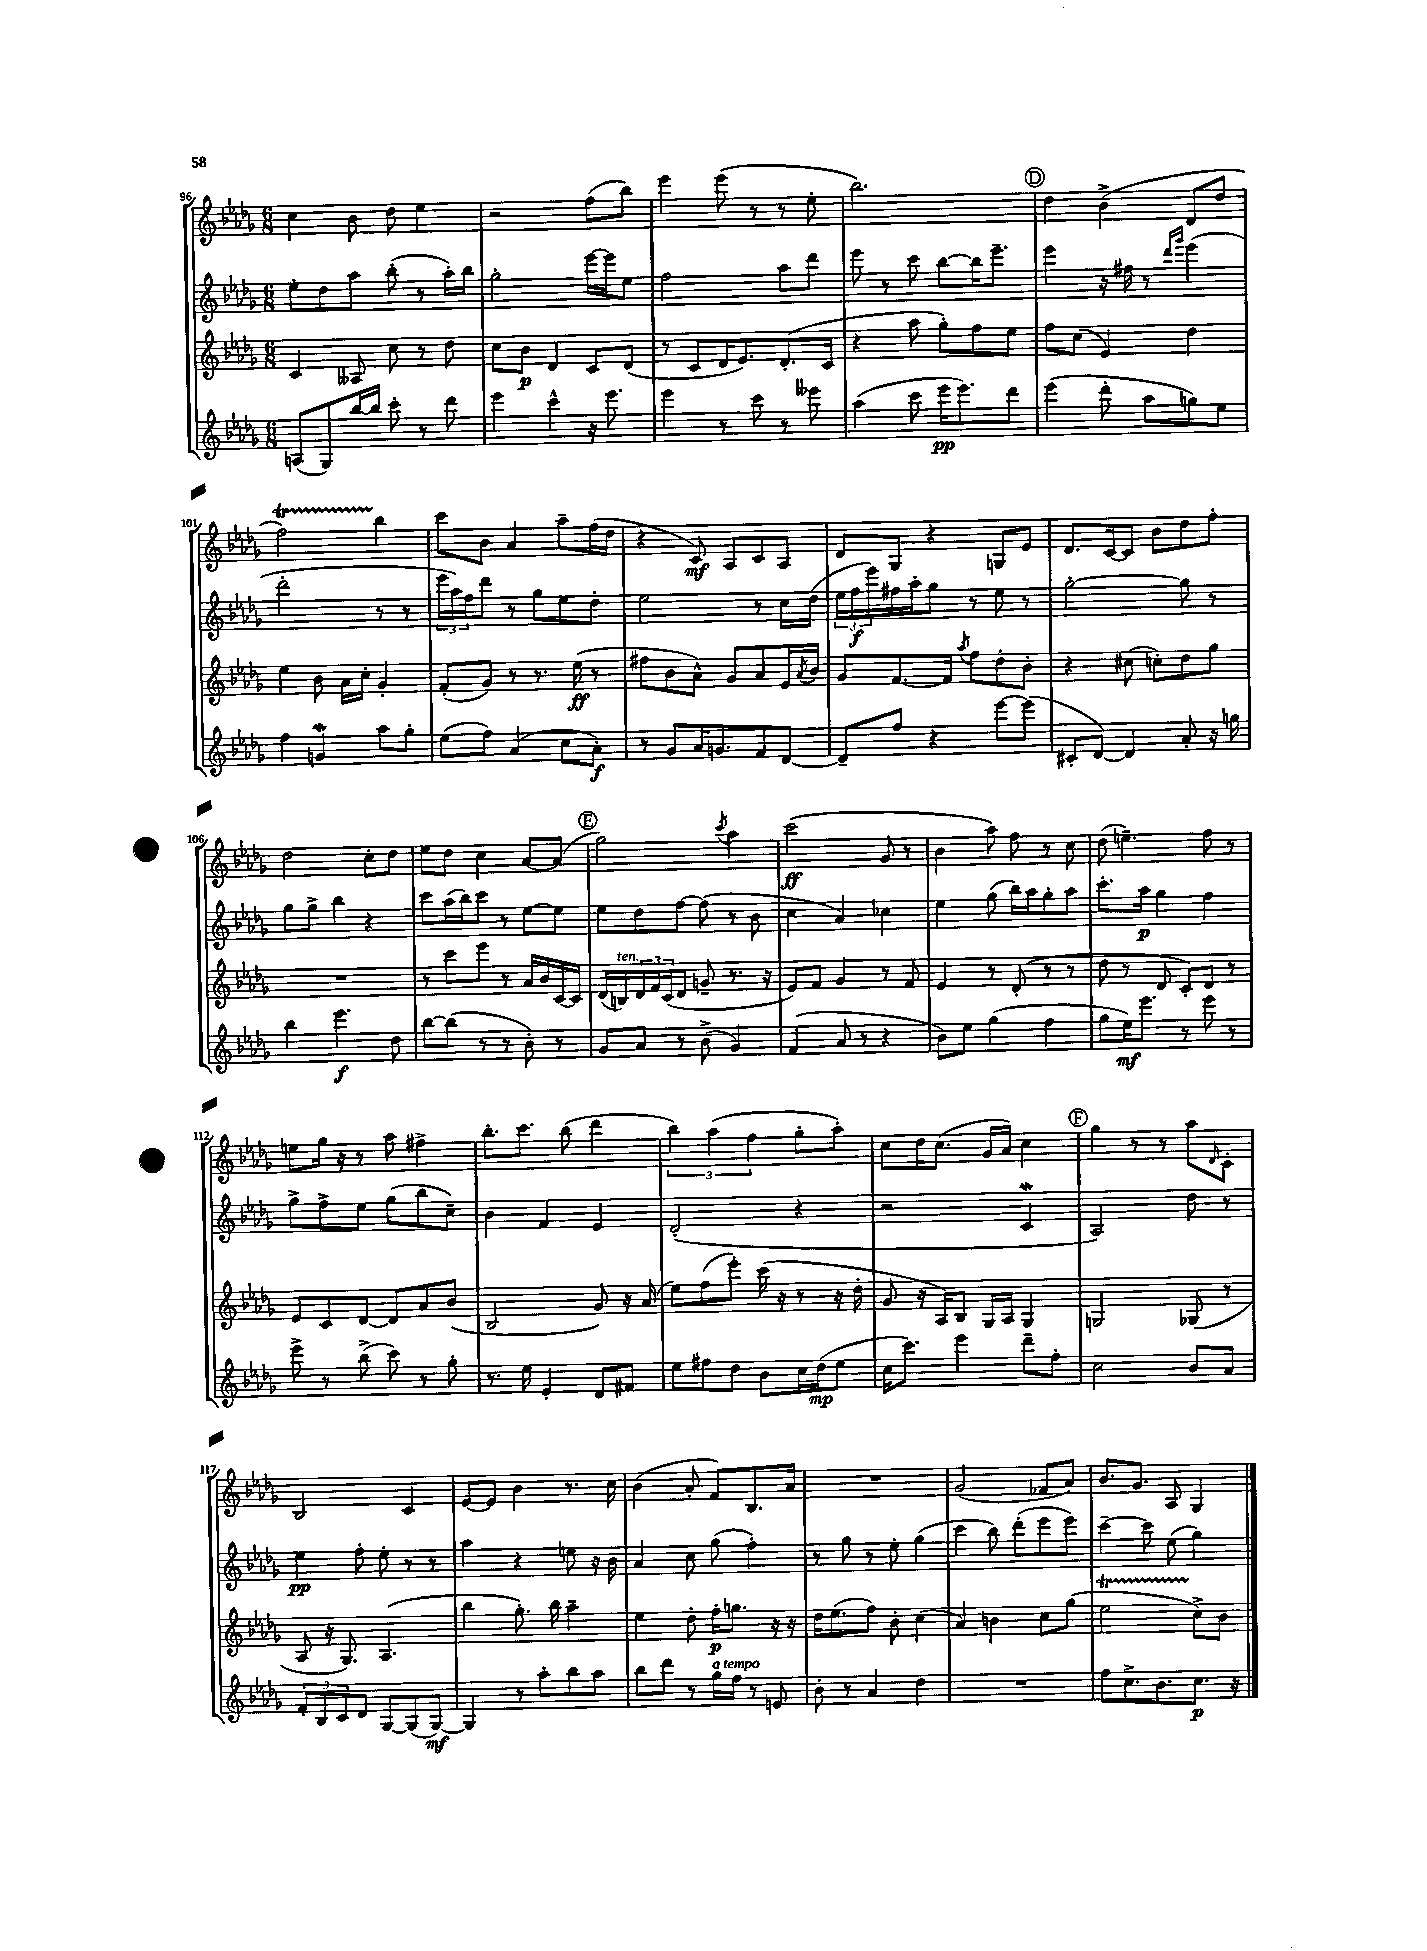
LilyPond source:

<<
\new StaffGroup <<
\new Staff = "s0" {
    \clef treble \key des \major \numericTimeSignature \time 6/8
    c''4 bes'8 des''8 ees''4 |
    r2 f''8( bes''8) |
    ees'''4 ees'''8( r8 r8 ees''8-. |
    bes''2.) |
    \mark \markup { \circle "D" } des''4 bes'4->( des'8 des''8 |
    f''2\startTrillSpan) bes''4\stopTrillSpan |
    c'''8 bes'8 aes'4 aes''8-- f''16( des''16 |
    r4 c'8\mf) aes8 c'8 aes8 |
    des'8 ges8 r4 g8 ees'8 |
    des'8. c'16~ c'8 bes'8 des''8 f''8-. |
    des''2 c''8-. des''8 |
    ees''8 des''8 c''4 aes'8~ aes'8( |
    \mark \markup { \circle "E" } ges''2) \acciaccatura { c'''8 } aes''4 |
    c'''2\ff( ges'8 r8 |
    bes'4 aes''8) f''8 r8 c''8 |
    des''8( e''4.--) f''8 r8 |
    e''8 ges''16 r16 r8 aes''8 fis''4-> |
    bes''8.-. c'''8. bes''8( des'''4 |
    \tuplet 3/2 { bes''4) aes''4( f''4 } ges''8-. aes''8-.) |
    c''8 des''16 c''8.( ges'16 aes'16) c''4 |
    \mark \markup { \circle "F" } ges''4 r8 r8 aes''8 \grace { des'16 } c'8-. |
    bes2 c'4 |
    ees'8~ ees'8 bes'4 r8. c''16 |
    bes'4( aes'8-. f'8) bes8. aes'16 |
    R2. |
    ges'2( fes'8 aes'8) |
    bes'8. ges'8. aes8 ges4 \bar "|." |
}
\new Staff = "s1" {
    \clef treble \key des \major \numericTimeSignature \time 6/8
    ees''8-. des''8 aes''8 bes''8-.( r8 aes''16-.) bes''16 |
    ges''2-. ees'''16~ ees'''16 ees''8 |
    f''2 aes''8 des'''8 |
    ees'''8 r8 c'''8 bes''8~ bes''16 ees'''8.-- |
    \mark \markup { \circle "D" } ees'''4 r16 fis''16 r8 \grace { des'''16 ges'''16 } ees'''4( |
    des'''2-. r8 r8 |
    \tuplet 3/2 { ees'''16 aes''16) f''16 } des'''8 r8 ges''8 ees''8 des''8-. |
    ees''2 r8 c''16 des''16( |
    \tuplet 3/2 { ees''16 f''16\f ees'''16) } fis''16 aes''16-. ges''8 r8 ees''8 r8 |
    ges''2~-. ges''8 r8 |
    ges''8 ges''8-> bes''4 r4 |
    c'''8 aes''16( bes''16) c'''8 r8 ees''8~ ees''8 |
    \mark \markup { \circle "E" } ees''8 des''8 f''8~ f''8( r8 bes'8 |
    c''4 aes'4) ces''4 |
    ees''4 ges''8( bes''16) aes''16 ges''8-. aes''8 |
    c'''8.-. aes''16\p ges''4 f''4 |
    ges''8-> f''8-> ees''8 ges''8( bes''8 c''8--) |
    bes'4 f'4 ees'4 |
    des'2-.( r4 |
    r2 c'4\mordent |
    \mark \markup { \circle "F" } aes2) des''8 r8 |
    ees''4\pp f''8-. ees''8-. r8 r8 |
    aes''4 r4 e''8 r16 bes'16 |
    aes'4 c''8 ges''8( f''4-.) |
    r8 ges''8 r8 ees''8-. ges''4( |
    c'''4 bes''8) des'''8-.( ees'''8 ees'''8) |
    c'''4~-- c'''8 ees''8( ges''4) \bar "|." |
}
\new Staff = "s2" {
    \clef treble \key des \major \numericTimeSignature \time 6/8
    c'4 aeses8 c''8 r8 des''8 |
    c''8 bes'8\p des'4 c'8 des'8( |
    r8 c'8 des'16 ees'8.) des'8.-.( c'16 |
    r4 aes''8 ges''8-.) f''8 ees''8 |
    \mark \markup { \circle "D" } f''8 c''8( ees'4) des''4 |
    ees''4 bes'8 aes'16 c''16-. ges'4-. |
    f'8-.( ges'8) r8 r8. ees''16\ff( r8 |
    fis''8 bes'8 aes'8-^) ges'8 aes'8 ees'16 \acciaccatura { aes'8 } bes'16 |
    ges'8 f'8.~ f'16 \acciaccatura { aes''8 } f''8 des''8-. bes'8-. |
    r4 cis''8( c''8-.) des''8 ges''8 |
    R2. |
    r8 c'''8 ees'''8 r8 aes'16 bes'16 c'16~ c'16 |
    \mark \markup { \circle "E" } des'16( b16^\markup { \italic "ten." }) \tuplet 3/2 { des'16 f'16 c'16( } des'8 g'8-- r8. r16 |
    ees'8) f'8 ges'4 r8 f'8 |
    ees'4 r8 des'8-.( r8 r8 |
    des''8 r8 des'8 c'8-.) des'8 r8 |
    ees'8 c'8 des'8~ des'8 aes'8 bes'8( |
    bes2 ges'8) r16 aes'16( |
    ees''8) f''8( ees'''8-.) c'''16( r16 r8 r16 des''16-. |
    ges'8 r16 aes16) bes8 ges16 aes16 ges4 |
    \mark \markup { \circle "F" } g2 ges8( r8 |
    aes8 r16 ges8.) aes4.( |
    bes''4 ges''8.-.) bes''16 aes''4-- |
    ees''4 des''8-. f''16-.\p g''8. r16 r16 |
    des''16 ees''8.( f''8) bes'8-. c''4( |
    aes'4) b'4 c''8 ges''8( |
    ees''2\startTrillSpan c''8->\stopTrillSpan) bes'8 \bar "|." |
}
\new Staff = "s3" {
    \clef treble \key des \major \numericTimeSignature \time 6/8
    a8( ges8) bes''16~ bes''16 c'''8-. r8 des'''8 |
    ees'''4 c'''4-^ r16 ees'''8. |
    ees'''4 r8 c'''8 r8 eeses'''8 |
    aes''4( c'''8 ees'''16\pp ees'''8.) des'''8 |
    \mark \markup { \circle "D" } ees'''4( des'''8-. aes''8 g''8) ees''8 |
    f''4 g'4\mordent aes''8 ges''8-. |
    ees''8( f''8) aes'4( c''8 aes'8-.\f) |
    r8 ges'8 aes'16 g'8. f'8 des'8~ |
    des'8-- f''8 r4 ees'''8~ ees'''8( |
    cis'8-. des'8~) des'4 aes'8-. r16 g''16 |
    bes''4 ees'''4.\f des''8 |
    bes''8~ bes''8( r8 r8 bes'8-.) r8 |
    \mark \markup { \circle "E" } ges'8 aes'8 r8 bes'8->( ges'4) |
    f'4( aes'8 r8 r4 |
    bes'8) ees''8 ges''4( f''4 |
    ges''8 ees''16\mf) ees'''8. r8 ees'''8 r8 |
    ees'''8-> r8 bes''8->( c'''8) r8 ges''8-. |
    r8. ees''16 ees'4-. des'8 fis'8 |
    ees''8 fis''8 des''8 bes'8 c''16 des''16\mp( ees''8 |
    c''16 c'''8.) ees'''4 des'''8-- f''8-. |
    \mark \markup { \circle "F" } c''2 bes'8 aes'8 |
    \tuplet 3/2 { f'8-. bes8 c'8 } des'8 ges8~ ges8( ges8~\mf) |
    ges4 r8 aes''8-. bes''8 aes''8 |
    bes''8 des'''8 r8 ges''16^\markup { \italic "a tempo" } f''16 r8 e'8 |
    bes'8-. r8 aes'4 des''4 |
    R2. |
    f''8 c''8.-> bes'8. c''8.\p r16 \bar "|." |
}
>>
>>
\layout { \context { \Score currentBarNumber = #96 } }
